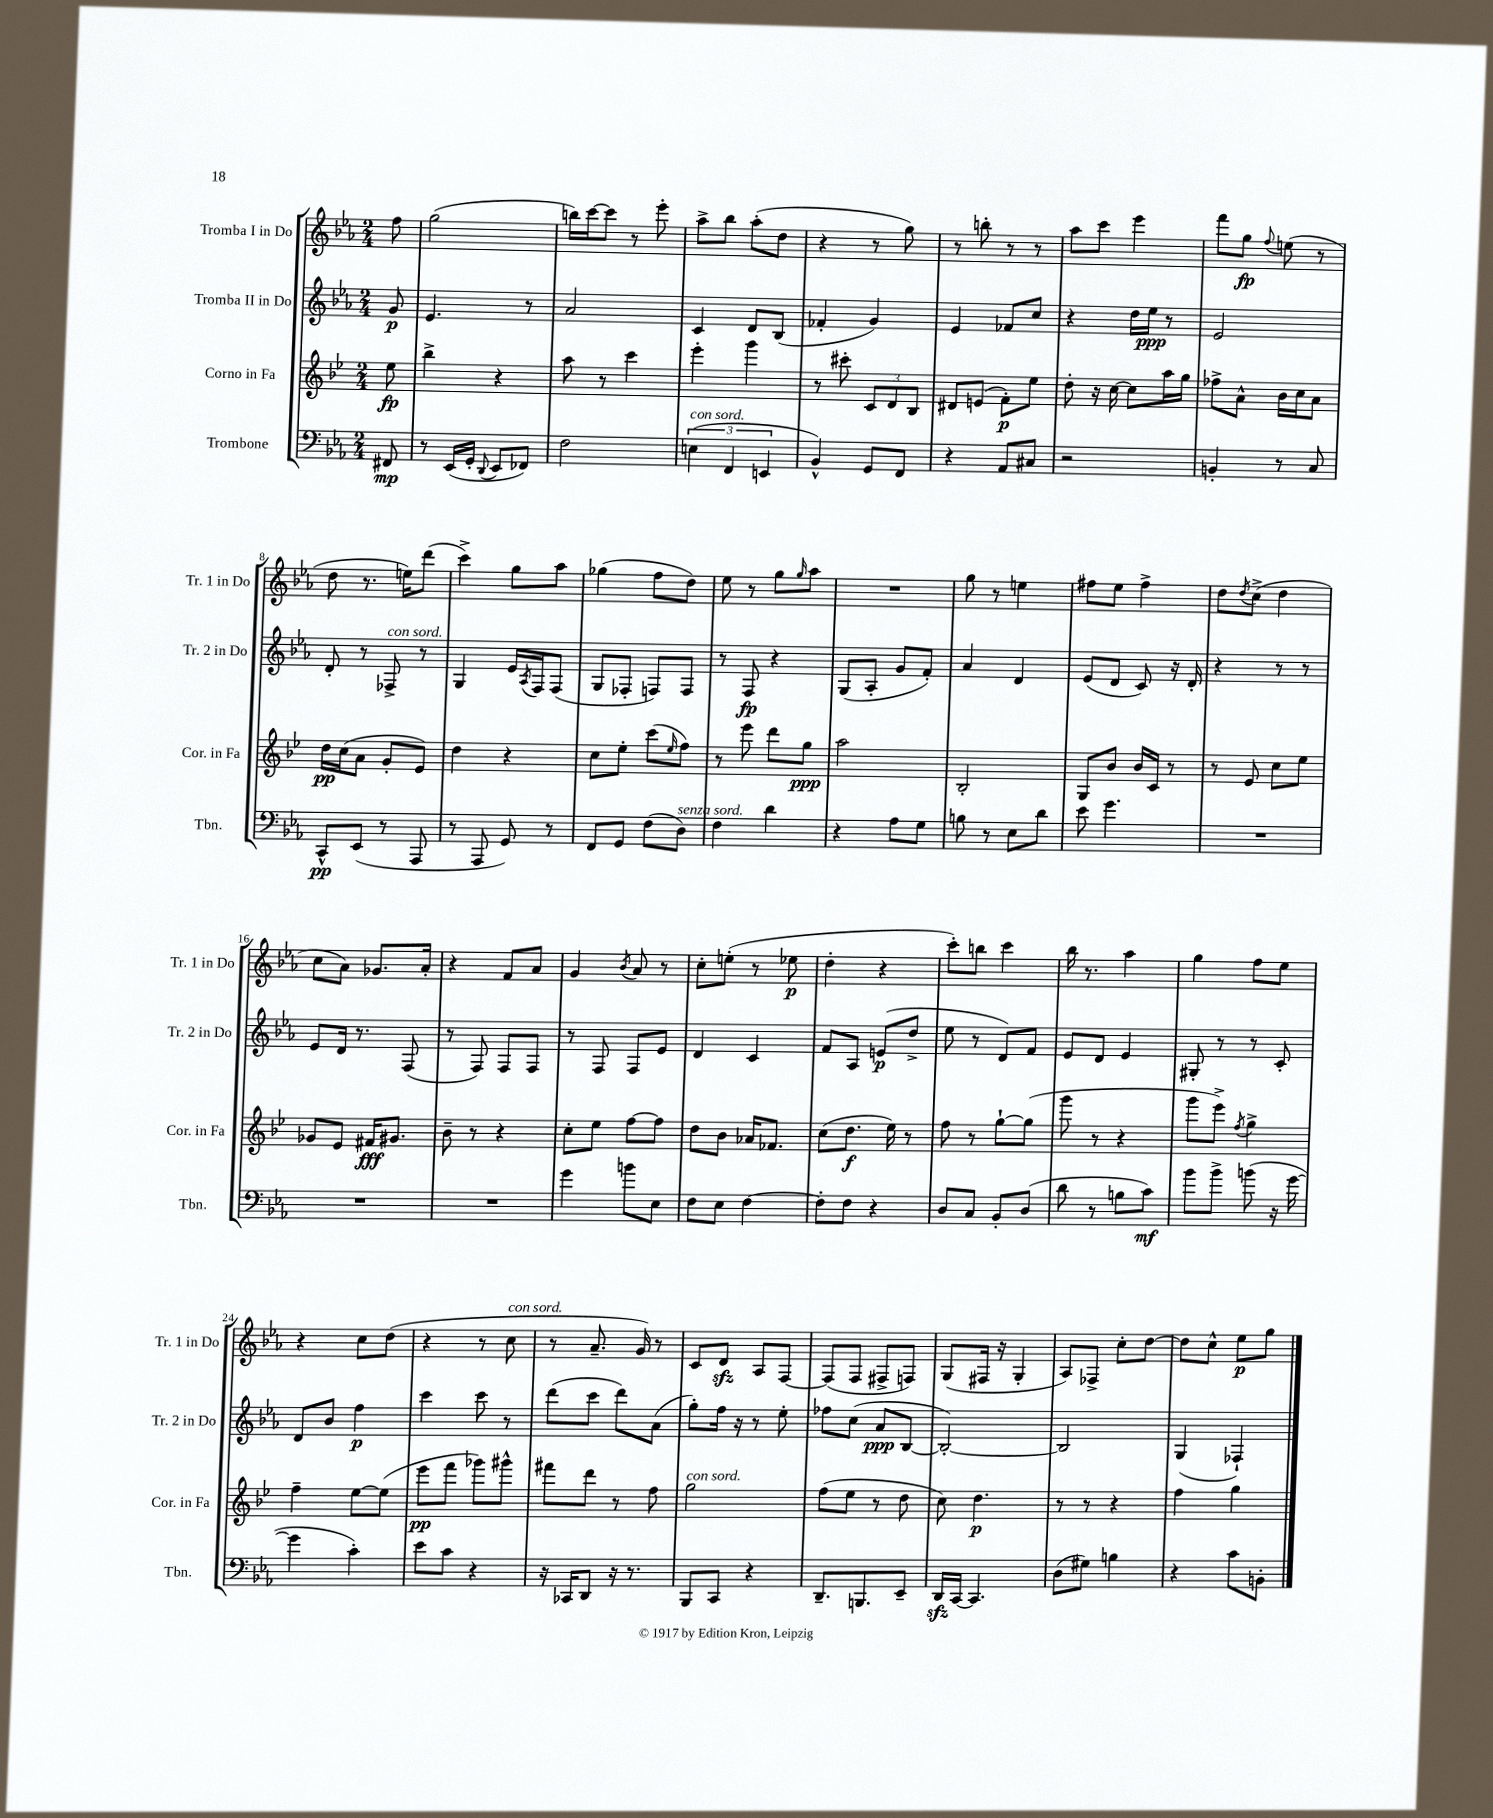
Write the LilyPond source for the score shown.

<<
\new StaffGroup <<
\new Staff = "s0" \with { instrumentName = "Tromba I in Do" shortInstrumentName = "Tr. 1 in Do" } {
    \clef treble \key ees \major \numericTimeSignature \time 2/4 \partial 8
    f''8 |
    g''2( |
    b''16) c'''16~ c'''8 r8 ees'''8-. |
    aes''8-> bes''8 aes''8-.( d''8 |
    r4 r8 g''8) |
    r8 b''8-. r8 r8 |
    aes''8 c'''8 ees'''4 |
    f'''8 g''8\fp \appoggiatura { f''8 } e''8( r8 |
    d''8 r8. e''16) d'''8( |
    c'''4->) g''8 aes''8 |
    ges''4( f''8 d''8) |
    ees''8 r8 g''8 \grace { g''16 } aes''8 |
    R2 |
    g''8 r8 e''4 |
    fis''8 ees''8 fis''4-> |
    d''8 \acciaccatura { d''8 } c''8->( d''4 |
    c''8 aes'8) ges'8. aes'16-. |
    r4 f'8 aes'8 |
    g'4 \acciaccatura { bes'8 } aes'8 r8 |
    c''8-. e''8-.( r8 ees''8\p |
    d''4-. r4 |
    c'''8-.) b''8 c'''4 |
    bes''16 r8. aes''4 |
    g''4 f''8 ees''8 |
    r4 c''8 d''8( |
    r4 r8 c''8^\markup { \italic "con sord." } |
    r8 aes'8.-- g'16) r8 |
    c'8 d'8\sfz aes8 f8~ |
    f8( f8 fis8-> f8) |
    g8( fis16 r16 g4-. |
    aes8) fes8-> c''8-. d''8~ |
    d''8 c''8-^ ees''8\p g''8 \bar "|." |
}
\new Staff = "s1" \with { instrumentName = "Tromba II in Do" shortInstrumentName = "Tr. 2 in Do" } {
    \clef treble \key ees \major \numericTimeSignature \time 2/4 \partial 8
    g'8\p |
    ees'4. r8 |
    aes'2 |
    c'4 d'8 bes8( |
    fes'4-. g'4) |
    ees'4 fes'8 c''8 |
    r4 d''16 ees''16\ppp r8 |
    ees'2 |
    d'8-. r8 fes8->^\markup { \italic "con sord." } r8 |
    g4 ees'16 \acciaccatura { aes8 } f16 f8( |
    g8 fes8-. f8) f8 |
    r8 f8\fp r4 |
    g8( aes8-. g'8 f'8-.) |
    aes'4 d'4 |
    ees'8( d'8 c'8) r16 d'16-. |
    r4 r8 r8 |
    ees'8 d'16 r8. f8( |
    r8 f8) f8 f8 |
    r8 f8 f8 ees'8 |
    d'4 c'4 |
    f'8 aes8 e'8\p( d''8-> |
    ees''8 r8 d'8) f'8 |
    ees'8 d'8 ees'4 |
    gis8-. r8 r8 c'8-. |
    d'8 bes'8 f''4\p |
    c'''4 c'''8 r8 |
    d'''8( c'''8 d'''8) aes'8( |
    g''8-.) f''16 r16 r8 ees''8-. |
    fes''8 c''8( aes'8\ppp bes8~ |
    bes2~-.) |
    bes2 |
    g4( fes4-!) \bar "|." |
}
\new Staff = "s2" \with { instrumentName = "Corno in Fa" shortInstrumentName = "Cor. in Fa" } {
    \clef treble \key bes \major \numericTimeSignature \time 2/4 \partial 8
    ees''8\fp |
    bes''4-> r4 |
    a''8 r8 c'''4 |
    ees'''4-. g'''4 |
    r8 cis'''8-. \tuplet 3/2 { c'8 d'8 bes8 } |
    dis'8 e'8( f'8-.\p) ees''8 |
    d''8-. r16 c''16~ c''8 a''16 g''16 |
    fes''8-> a'8-^ bes'16 c''16 a'8 |
    d''16\pp c''16( a'8 g'8-. ees'8) |
    d''4 r4 |
    c''8 ees''8-. c'''8( \grace { ees''16 } f''8) |
    r8 ees'''8 d'''8 g''8\ppp |
    a''2 |
    bes2-. |
    g8 bes'8 bes'16 c'16 r8 |
    r8 ees'8 c''8 ees''8 |
    ges'8 ees'8 fis'16\fff gis'8. |
    bes'8-- r8 r4 |
    c''8-. ees''8 f''8~ f''8 |
    d''8 bes'8 aes'16 fes'8. |
    c''8( d''8.\f ees''16) r8 |
    f''8 r8 g''8~-! g''8( |
    g'''8 r8 r4 |
    g'''8 ees'''8->) \acciaccatura { f''8 } g''4-> |
    f''4-- ees''8~ ees''8( |
    ees'''8\pp f'''8 ges'''8) gis'''8-^ |
    fis'''8 d'''8 r8 f''8 |
    g''2^\markup { \italic "con sord." } |
    f''8( ees''8 r8 d''8 |
    c''8) d''4.\p |
    r8 r8 r4 |
    f''4 g''4 \bar "|." |
}
\new Staff = "s3" \with { instrumentName = "Trombone" shortInstrumentName = "Tbn." } {
    \clef bass \key ees \major \numericTimeSignature \time 2/4 \partial 8
    fis,8\mp |
    r8 ees,16( g,16-. \appoggiatura { d,8 } ees,8 fes,8) |
    f2 |
    \tuplet 3/2 { e4^\markup { \italic "con sord." }( f,4 e,4 } |
    bes,4-^) g,8 f,8 |
    r4 aes,8 cis8 |
    r2 |
    b,4-. r8 c8 |
    c,8-^\pp ees,8( r8 aes,,8 |
    r8 aes,,8 g,8) r8 |
    f,8 g,8 f8( d8^\markup { \italic "senza sord." }) |
    f4 d'4 |
    r4 aes8 g8 |
    b8 r8 ees8 d'8 |
    ees'8 g'4. |
    R2 |
    R2 |
    R2 |
    g'4 b'8 ees8 |
    f8 ees8 f4~ |
    f8-. f8 r4 |
    d8 c8 bes,8-. d8( |
    d'8 r8 b8 c'8\mf) |
    bes'8 bes'8-> b'8( r16 g'16~ |
    g'4 c'4-.) |
    ees'8 c'8 r4 |
    r16 ces,16 d,8 r16 r8. |
    bes,,8 c,8 r4 |
    d,8.-- b,,8. ees,8-- |
    d,16\sfz c,16~ c,4. |
    d8( gis8) b4 |
    r4 c'8 b,8-. \bar "|." |
}
>>
>>
